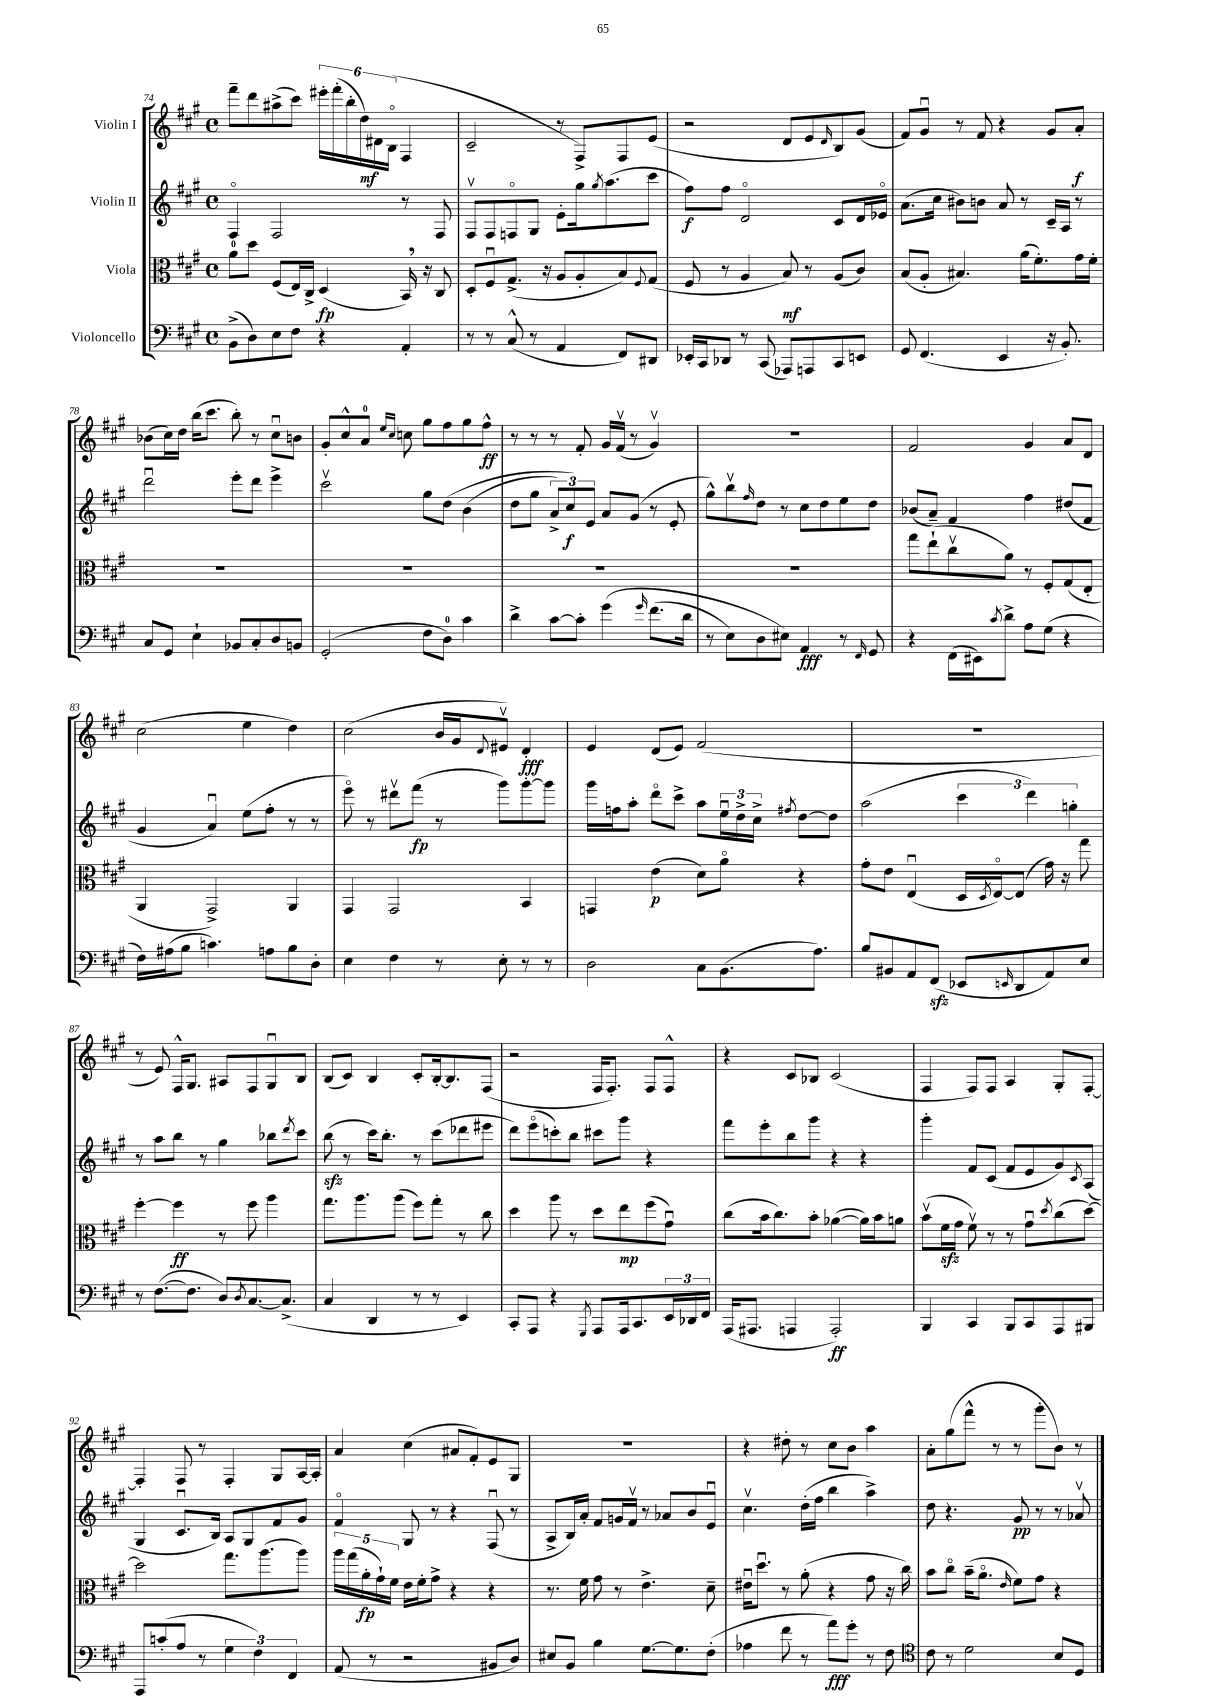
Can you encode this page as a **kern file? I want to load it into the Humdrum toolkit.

**kern	**dynam	**kern	**dynam	**kern	**dynam	**kern	**dynam
*part4	*part4	*part3	*part3	*part2	*part2	*part1	*part1
*staff4	*staff4	*staff3	*staff3	*staff2	*staff2	*staff1	*staff1
*I"Violoncello	*	*I"Viola	*	*I"Violin II	*	*I"Violin I	*
*clefF4	*	*clefC3	*	*clefG2	*	*clefG2	*
*k[f#c#g#]	*	*k[f#c#g#]	*	*k[f#c#g#]	*	*k[f#c#g#]	*
*M4/4	*	*M4/4	*	*M4/4	*	*M4/4	*
*met(c)	*	*met(c)	*	*met(c)	*	*met(c)	*
=74	=74	=74	=74	=74	=74	=74	=74
(8BB^\L	.	8a\L	.	4F#/	.	8fff#~\L	.
8D\)	.	8dd\J	.	.	.	8ddd\	.
8E\	.	(8F#/L	.	2F#/	.	(8aa#X^\	.
8F#\J	.	16E/L)	.	.	.	8ccc#\J)	.
.	.	16C#^/JJ	.	.	.	.	.
4r	.	(4D/	fp	.	.	24eee#X'\LL	.
.	.	.	.	.	.	(24fff#'\	.
.	.	.	.	.	.	24bb'\	.
.	.	.	.	.	.	24dd\)	mf
.	.	.	.	.	.	24d#X\	.
.	.	.	.	.	.	(24B\JJ	.
4AA'/	.	16BB,/)	.	8r	.	4F#/	.
.	.	16r	.	.	.	.	.
.	.	8C#/	.	8F#/	.	.	.
=75	=75	=75	=75	=75	=75	=75	=75
8r	.	8D'/L	.	8F#v/L	.	2c#~/	.
8r	.	8F#u/	.	8F#/	.	.	.
(8C#^^/	.	(8.G#^/J	.	8Fn/	.	.	.
8r	.	.	.	8G#/J	.	.	.
.	.	16r	.	.	.	.	.
4AA/	.	8A/L	.	8e'\L	.	8r	.
.	.	8A'/	.	16gg#\k	.	8F#^/L)	.
.	.	.	.	8qgg#/	.	.	.
.	.	.	.	(8.aa\	.	.	.
8FF#/L)	.	8B/)	.	.	.	8F#/	.
.	.	8qqF#/	.	.	.	.	.
8DD#X/J	.	(8G#/J	.	8ccc#\J	.	(8e/J	.
=76	=76	=76	=76	=76	=76	=76	=76
16EE-X'/LL	.	8F#/	.	8ff#\L)	f	2r	.
16CC#/J	.	.	.	.	.	.	.
8DD-X/J	.	8r	.	8ff#\J	.	.	.
8r	.	4A/	.	2d/	.	.	.
(8CC#/	.	.	.	.	.	.	.
8AAA-X/L)	.	8B/)	mf	.	.	8d/L	.
8AAAn/	.	8r	.	.	.	8e/	.
.	.	.	.	.	.	16qqd/	.
8CC#/	.	(8A/L	.	8c#/L	.	8B/)	.
8EEn/J	.	8c#/J)	.	16d/L	.	(8g#/J	.
.	.	.	.	16e-X/JJ	.	.	.
=77	=77	=77	=77	=77	=77	=77	=77
8GG#/	.	(8B/L	.	(8.a\L	.	8f#/L)	.
(4.FF#/	.	8A'/J	.	.	.	8g#u/J	.
.	.	.	.	16cc#\Jk	.	.	.
.	.	4.B#X/)	.	8b#X\L)	.	8r	.
.	.	.	.	8bn\J	.	8f#/	.
4EE/	.	.	.	8a/	.	4r	.
.	.	(16a\KL	.	8r	.	.	.
.	.	8.f#'\)	.	.	.	.	.
16r	.	.	.	16c#~/LL	.	8g#/L	.
8.BB'/)	.	.	.	16A/JJ	.	.	.
.	.	16g#\L	.	8r	.	8a'/J	f
.	.	16f#'\JJ	.	.	.	.	.
!!LO:LB:g=z
=78	=78	=78	=78	=78	=78	=78	=78
8C#/L	.	1r	.	2dddu\	.	(8b-X\L	.
8GG#/J	.	.	.	.	.	16cc#\L)	.
.	.	.	.	.	.	16dd\JJ	.
4E`\	.	.	.	.	.	(16bb\KL	.
.	.	.	.	.	.	8.ccc#\J	.
8BB-X/L	.	.	.	8eee'\L	.	8bb'\)	.
8C#'/	.	.	.	8ddd\J	.	8r	.
8D/	.	.	.	4eee^\	.	8cc#u\L	.
8BBn/J	.	.	.	.	.	8bn\J	.
=79	=79	=79	=79	=79	=79	=79	=79
(2GG#'/	.	1r	.	2ccc#v\	.	8g#'/L	.
.	.	.	.	.	.	8cc#^^/	.
.	.	.	.	.	.	8a/J	.
.	.	.	.	.	.	16qqee/LL	.
.	.	.	.	.	.	16qqcc#/JJ	.
.	.	.	.	.	.	8ccn\	.
8F#\L	.	.	.	8gg#\L	.	8gg#\L	.
8D\J)	.	.	.	(8dd\J	.	8ff#\	.
4c#\	.	.	.	(4b\	.	8gg#\	.
.	.	.	.	.	.	8ff#^^\J	ff
=80	=80	=80	=80	=80	=80	=80	=80
4d^\	.	1r	.	8dd\L	.	8r	.
.	.	.	.	8gg#\J	.	8r	.
[8c#\L	.	.	.	12a^/L)	.	8r	.
.	.	.	.	12cc#/)	f	.	.
8c#'\J]	.	.	.	.	.	8f#'/	.
.	.	.	.	12e/J	.	.	.
(4g#\	.	.	.	8a/L	.	16g#/LL	.
.	.	.	.	.	.	(16f#v/JJ	.
.	.	.	.	(8g#/J	.	8r	.
16qqg#/	.	.	.	.	.	.	.
(8.f#\L	.	.	.	8r	.	4g#v/)	.
.	.	.	.	8e'/	.	.	.
16d\Jk	.	.	.	.	.	.	.
=81	=81	=81	=81	=81	=81	=81	=81
8r	.	1r	.	8gg#^^\L)	.	1r	.
8E\L)	.	.	.	8bbv\	.	.	.
.	.	.	.	16qqff#/	.	.	.
8D\	.	.	.	8dd\J	.	.	.
8E#X\J)	.	.	.	8r	.	.	.
4AA/	fff	.	.	8cc#\L	.	.	.
.	.	.	.	8dd\	.	.	.
8r	.	.	.	8ee\	.	.	.
16qqFF#/	.	.	.	.	.	.	.
8GG#/	.	.	.	8dd\J	.	.	.
=82	=82	=82	=82	=82	=82	=82	=82
4r	.	8gg#\L	.	(8b-X/L	.	2f#/	.
.	.	(8ee`\	.	8a~/J)	.	.	.
(16FF#\LL	.	8cc#v\	.	4f#/	.	.	.
16EE#X\J)	.	.	.	.	.	.	.
8qc#/	.	.	.	.	.	.	.
8d^\J	.	8a\J)	.	.	.	.	.
8A\L	.	8r	.	4ff#\	.	4g#/	.
(8G#\J	.	8F#'/L	.	.	.	.	.
4r	.	(8G#/	.	(8dd#X/L	.	8a/L	.
.	.	8E'/J	.	8f#/J	.	8d/J	.
!!LO:LB:g=z
=83	=83	=83	=83	=83	=83	=83	=83
16F#\LL)	.	4AA/	.	4g#/	.	(2cc#\	.
(16A#X\J	.	.	.	.	.	.	.
8B\J	.	.	.	.	.	.	.
4.cn\)	.	2GG#^/)	.	4au/)	.	.	.
.	.	.	.	(8ee\L	.	4ee\	.
8An\L	.	.	.	8ff#'\J	.	.	.
8B\	.	4AA/	.	8r	.	4dd\)	.
8D'\J	.	.	.	8r	.	.	.
=84	=84	=84	=84	=84	=84	=84	=84
4E\	.	4GG#/	.	8eee\)	.	(2cc#\	.
.	.	.	.	8r	.	.	.
4F#\	.	2GG#/	.	8ddd#Xv\L	.	.	.
.	.	.	.	(8fff#\J	fp	.	.
8r	.	.	.	8r	.	16b/LL	.
.	.	.	.	.	.	16g#/J	.
.	.	.	.	.	.	8qqd/	.
8E'\	.	.	.	8ggg#\L)	.	8e#Xv/J)	.
8r	.	4BB/	.	[8ggg#'\	.	4d'/	fff
8r	.	.	.	8ggg#\J]	.	.	.
=85	=85	=85	=85	=85	=85	=85	=85
2D\	.	4GGn/	.	16ggg#\LL	.	4e/	.
.	.	.	.	16ffn\J	.	.	.
.	.	.	.	8aa'\J	.	.	.
.	.	(4e\	p	8ddd\L	.	(8d/L	.
.	.	.	.	8ccc#^\J	.	8e/J)	.
8C#\L	.	8d\L)	.	8aa\L	.	(2f#/	.
(8.BB\	.	8a\J	.	24eeu\L	.	.	.
.	.	.	.	24dd^\	.	.	.
.	.	.	.	24cc#^\JJ	.	.	.
.	.	.	.	8qff#X/	.	.	.
.	.	4r	.	[8dd\L	.	.	.
8.A\J)	.	.	.	.	.	.	.
.	.	.	.	8dd\J]	.	.	.
=86	=86	=86	=86	=86	=86	=86	=86
8B/L	.	8g#'\L	.	(2aa\	.	1r	.
8BB#X/	.	8e\J	.	.	.	.	.
8AA/	.	(4Eu/	.	.	.	.	.
(8FF#zz/J	.	.	.	.	.	.	.
8EE-X/L	.	16D/LL	.	6ccc#\	.	.	.
.	.	8qD/	.	.	.	.	.
.	.	[16E/J)	.	.	.	.	.
16qqEEn/	.	.	.	.	.	.	.
8DD/	.	(8E/J]	.	.	.	.	.
.	.	.	.	6ddd\)	.	.	.
8AA/)	.	16g#\)	.	.	.	.	.
.	.	16r	.	.	.	.	.
.	.	.	.	6ggn'\	.	.	.
8E/J	.	8gg#\	.	.	.	.	.
!!LO:LB:g=z
=87	=87	=87	=87	=87	=87	=87	=87
8r	.	[4ff#'\	.	8r	.	8r	.
([8.F#\L	.	.	.	8aa\L	.	8e/)	.
.	.	4ff#\]	ff	8bb\J	.	16F#^^/KL	.
8.F#\J]	.	.	.	.	.	8.G#/J	.
.	.	.	.	8r	.	.	.
8D/L)	.	8r	.	4gg#\	.	8A#X/L	.
8qD/	.	.	.	.	.	.	.
[8.C#/	.	8ff#\	.	.	.	8F#/	.
.	.	4aa\	.	8bb-X\L	.	8G#u/	.
(8.C#^/J]	.	.	.	.	.	.	.
.	.	.	.	8qddd/	.	.	.
.	.	.	.	8ccc#\J	.	8B/J	.
=88	=88	=88	=88	=88	=88	=88	=88
4C#/	.	8.gg#\L	.	(8bbzz\	.	(8B/L	.
.	.	.	.	8r	.	8c#/J)	.
.	.	8.aa\	.	.	.	.	.
4DD/	.	.	.	16ccc#\KL)	.	4B/	.
.	.	.	.	8.bb'\J	.	.	.
.	.	(8aa\J	.	.	.	.	.
8r	.	8ff#\L)	.	8r	.	8c#'/L	.
8r	.	8gg#'\J	.	(8ccc#\L	.	[16B'/k	.
.	.	.	.	.	.	8.B/]	.
4EE/)	.	8r	.	8ddd-X\	.	.	.
.	.	8cc#\	.	8eee#X\J	.	(8F#/J	.
=89	=89	=89	=89	=89	=89	=89	=89
8CC#'/L	.	4dd\	.	8ddd\L)	.	2r	.
8AAA/J	.	.	.	(8eee\	.	.	.
4r	.	8aa\	.	8cccn'\)	.	.	.
.	.	8r	.	8bb\J	.	.	.
8qGGG#/	.	.	.	.	.	.	.
8AAA/L	.	8dd\L	.	8ccc#X\L	.	16F#/KL	.
.	.	.	.	.	.	8.F#'/J)	.
16AAA/k	.	8ee\	mp	8ggg#\J	.	.	.
8.CC#/	.	.	.	.	.	.	.
.	.	(8ff#\	.	4r	.	8F#/L	.
24EE/L	.	8g#u\J)	.	.	.	8F#^^/J	.
24DD-X/	.	.	.	.	.	.	.
24FF#/JJ	.	.	.	.	.	.	.
=90	=90	=90	=90	=90	=90	=90	=90
(16AAA/KL	.	(8cc#\L	.	8fff#\L	.	4r	.
8.AAA#X/J	.	.	.	.	.	.	.
.	.	16b\k	.	8eee'\	.	.	.
.	.	8.cc#\)	.	.	.	.	.
4AAAn/	.	.	.	8bb\	.	8c#/L	.
.	.	8b'\J	.	8ggg#\J	.	8B-X/J	.
2AAA'/)	ff	([4a-X\	.	4r	.	(2c#/	.
.	.	16a-\LL])	.	4r	.	.	.
.	.	16b\J	.	.	.	.	.
.	.	8an\J	.	.	.	.	.
=91	=91	=91	=91	=91	=91	=91	=91
4BBB/	.	(8bv\L	.	4ggg#'\	.	4F#/	.
.	.	16f#zz\L	.	.	.	.	.
.	.	16g#\JJ	.	.	.	.	.
4CC#/	.	8f#v\)	.	8f#/L	.	8F#/L)	.
.	.	8r	.	(8c#/J	.	8F#/J	.
8BBB/L	.	8r	.	8f#/L	.	4A/	.
8CC#/	.	8g#u\L	.	8e/	.	.	.
.	.	8qdd/	.	.	.	.	.
8AAA/	.	(8cc#\	.	8g#/)	.	8G#'/L	.
.	.	.	.	8qc#/	.	.	.
8BBB#X/J	.	[8dd\J)	.	(8A/J	.	[8F#'/J	.
!!LO:LB:g=z
=92	=92	=92	=92	=92	=92	=92	=92
8AAA/L	.	2dd\]	.	4G#/	.	4F#'/]	.
(8cn'/	.	.	.	.	.	.	.
8A/J	.	.	.	8.c#u/L	.	8F#/	.
8r	.	.	.	.	.	8r	.
.	.	.	.	16B/Jk)	.	.	.
6G#\	.	8.gg#\L	.	8A/L	.	4F#'/	.
.	.	.	.	8G#/	.	.	.
6F#\)	.	.	.	.	.	.	.
.	.	(8.aa\	.	.	.	.	.
.	.	.	.	8f#/	.	8G#/L	.
6FF#/	.	.	.	.	.	.	.
.	.	8aa\J)	.	8g#/J	.	[16A/L	.
.	.	.	.	.	.	16A'/JJ]	.
=93	=93	=93	=93	=93	=93	=93	=93
(8AA/	.	20aa\LL	.	4f#/	.	4a/	.
.	.	(20gg#\	.	.	.	.	.
.	.	20a'\	fp	.	.	.	.
8r	.	.	.	.	.	.	.
.	.	20g#`\)	.	.	.	.	.
.	.	20f#\JJ	.	.	.	.	.
2r	.	16e\LL	.	8G#/	.	(4cc#\	.
.	.	16f#'\J	.	.	.	.	.
.	.	8g#^\J	.	8r	.	.	.
.	.	4r	.	4r	.	8a#X/L	.
.	.	.	.	.	.	8f#'/)	.
8BB#X/L	.	4r	.	(8F#u/	.	8e/	.
8D/J)	.	.	.	8r	.	8G#/J	.
=94	=94	=94	=94	=94	=94	=94	=94
8E#X/L	.	8.r	.	8A^/L	.	1r	.
8BB/J	.	.	.	16B/L)	.	.	.
.	.	16f#\	.	16a'/JJ	.	.	.
4B\	.	8g#\	.	8f#/L	.	.	.
.	.	8r	.	16gn/L	.	.	.
.	.	.	.	16f#v/JJ	.	.	.
[8.G#\L	.	4.e^\	.	8r	.	.	.
.	.	.	.	8a-X/L	.	.	.
8.G#\]	.	.	.	.	.	.	.
.	.	.	.	8b/	.	.	.
(8F#'\J	.	8d~\	.	8eu/J	.	.	.
=95	=95	=95	=95	=95	=95	=95	=95
4A-X\	.	16e#Xu\KL	.	4.cc#v\	.	4r	.
.	.	8.ddu\J	.	.	.	.	.
8f#\	.	8r	.	.	.	8dd#X'\	.
8r	.	(8a'\	.	(16dd'\LL	.	8r	.
.	.	.	.	16ff#\JJ	.	.	.
8a\L)	fff	4r	.	4bb\	.	8cc#\L	.
8g#'\J	.	.	.	.	.	8b\J	.
8r	.	8g#\	.	4aa^\)	.	4aa\	.
8F#\	.	16r	.	.	.	.	.
.	.	16cc#\)	.	.	.	.	.
=96	=96	=96	=96	=96	=96	=96	=96
*clefC4	*	*	*	*	*	*	*
8c#\	.	8b\L	.	8dd\	.	8a'\L	.
8r	.	8cc#\J	.	4.r	.	(8gg#\	.
2d\	.	(16b~\KL	.	.	.	8fff#^^\J	.
.	.	8.a\J	.	.	.	.	.
.	.	.	.	.	.	8r	.
.	.	16qqe/	.	.	.	.	.
.	.	8f#\L)	.	8g#/	pp	8r	.
.	.	8g#\J	.	8r	.	8ggg#'\L	.
8B/L	.	4r	.	8r	.	8b\J)	.
8D/J	.	.	.	8a-Xv/	.	8r	.
==	==	==	==	==	==	==	==
*-	*-	*-	*-	*-	*-	*-	*-
